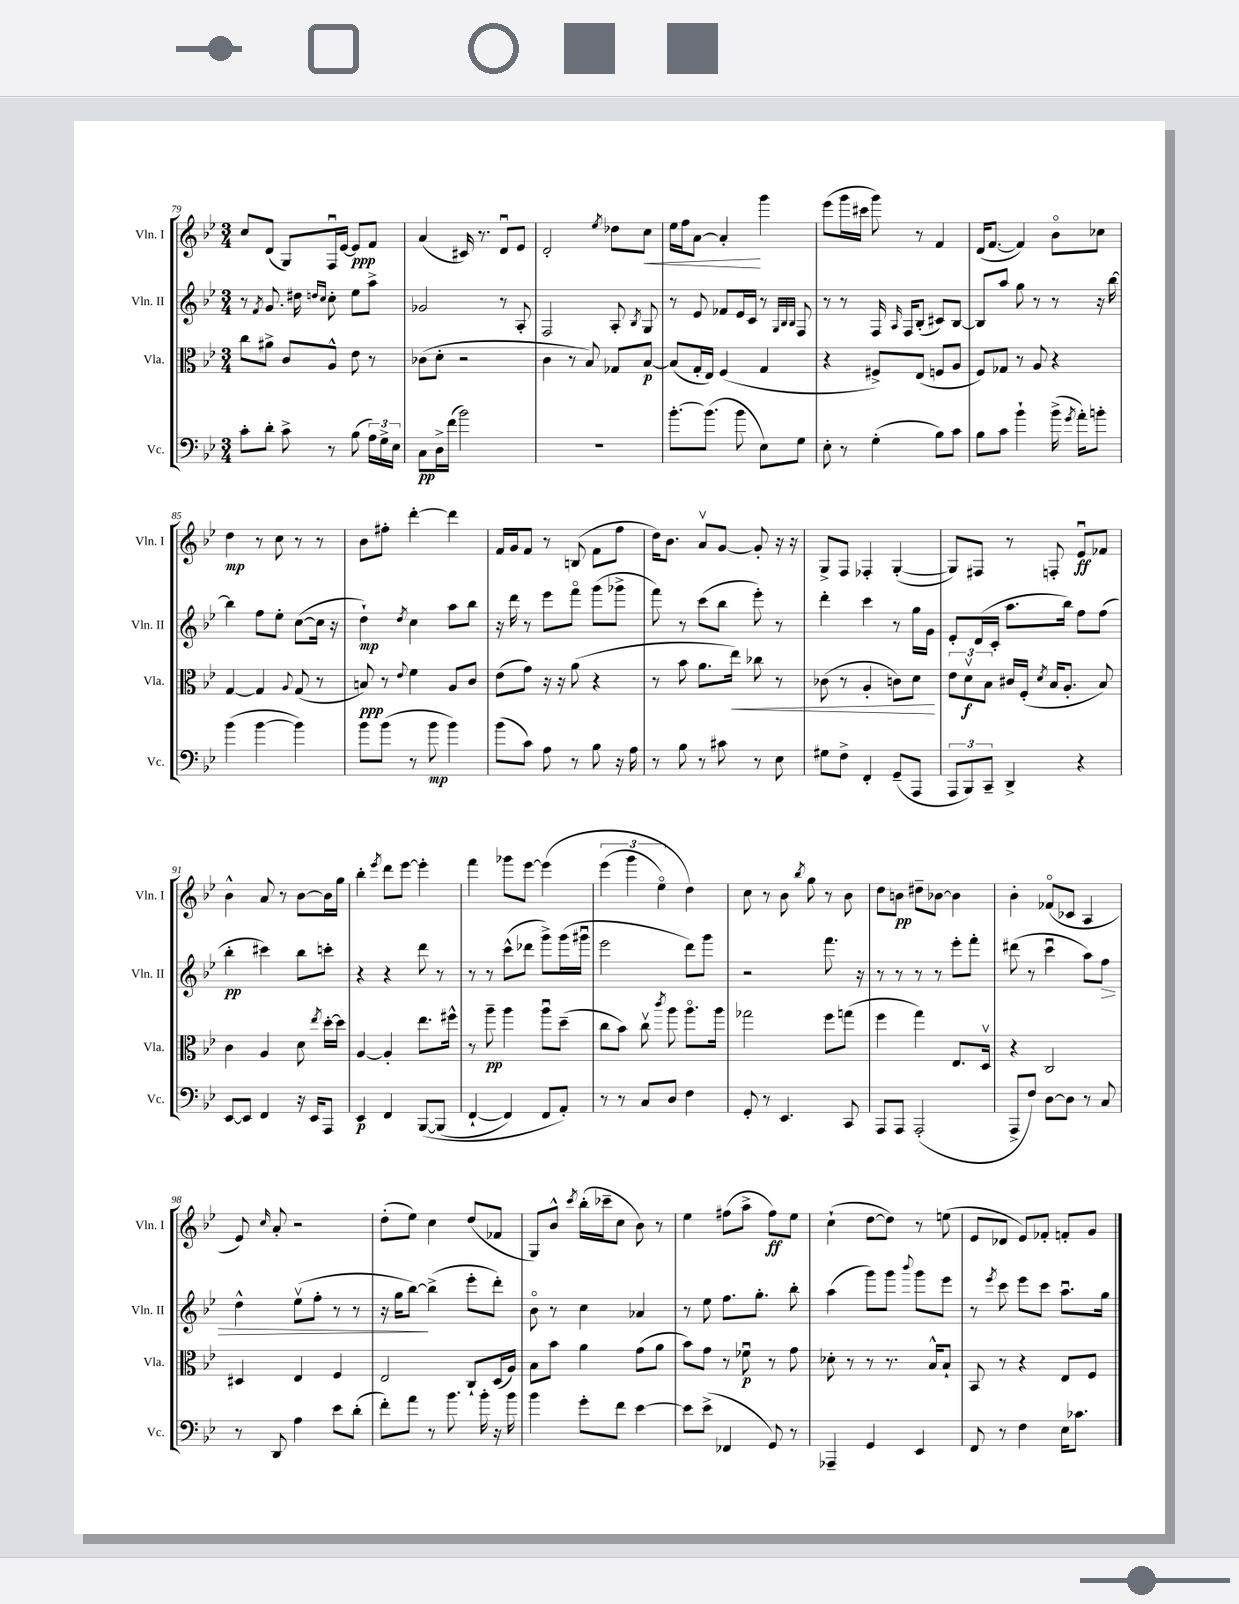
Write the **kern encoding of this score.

**kern	**kern	**kern	**kern
*staff4	*staff3	*staff2	*staff1
*clefF4	*clefC3	*clefG2	*clefG2
*k[b-e-]	*k[b-e-]	*k[b-e-]	*k[b-e-]
*M3/4	*M3/4	*M3/4	*M3/4
8c'	8cc	8r	8cc
.	.	8qf	.
8d'	8a#^	8.g	(8d
8c^	8c	.	8G)
.	.	16dd#	.
.	.	16qqdd	.
.	.	16qqcc	.
8r	8A^^	8cc'	16Fu
.	.	.	[16e-
(8B-	8e-	8ee-	8e-]
24A)	8r	8aa^	8f
24G^	.	.	.
24E-	.	.	.
=	=	=	=
8C	(8c-	2g-	(4a
16D^	8d'	.	.
(16f	.	.	.
2b-)	2r	.	16c#)
.	.	.	8.r
.	.	8r	8du
.	.	8A'	8e-
=	=	=	=
2.r	4c	2F	2d'
.	8r	.	.
.	8B-)	.	.
.	.	.	8qee-
.	8G-	8A'	8dd-
.	.	8qB-	.
.	[8B-	8G	8cc
=	=	=	=
[8.b-'	(8B-]	8r	16ee-
.	.	.	16ff
.	16G'	8e-	[8a
(8.b-]	16E-)	.	.
.	(4F	8f-	4a']
8b-	.	16e-	.
.	.	16c	.
8E-)	4G	8r	4ggg
.	.	32qqG	.
.	.	32qqB-	.
.	.	32qqB-	.
8G	.	8F	.
=	=	=	=
8E-'	4r	8r	(8eee-
8r	.	8r	16ggg
.	.	.	16ccc#
(4G'	8F#^)	16F	8ggg)
.	.	16qqA	.
.	.	16F	.
.	(8E-	(8B-'	8r
8B-)	8F	8c#)	4f
8c	8A	[8B-	.
=	=	=	=
8B-	8F)	8B-]	(16d
.	.	.	[8.f
8c	8G-	8aa	.
4b-`	8r	8gg	4f])
.	8A	8r	.
(16b-^	4r	8r	8b-o
8qg	.	.	.
16a')	.	.	.
8b'	.	16r	8cc-
.	.	[16bb-	.
=	=	=	=
(4b-	[4G	4bb-]	4dd
[4b-	4G]	8ff	8r
.	.	8ee-'	8cc
.	8qqA	.	.
4b-])	(8G	([8cc	8r
.	8r	16cc]	8r
.	.	16r	.
=	=	=	=
8b-	8B)	4dd`)	8b-
(8b-	8r	.	8ff#'
.	8qqe-	8qdd	.
8r	4f	4cc	[4ddd'
8b-	.	.	.
4b-)	8A	8aa	4ddd]
.	8c	8bb-	.
=	=	=	=
(8b-	(8e-	16r	16f
.	.	16ddd	16g
8c)	8g)	8r	8f
8A	16r	8eee-	8r
.	16r	.	.
8r	(8a	8fffo	(8B
8B-	4r	(8ggg	8f
16r	.	8ggg-^	8ff
16A	.	.	.
=	=	=	=
8r	8r	8fff)	16dd)
.	.	.	8.b-
8B-	8b-	8r	.
8r	8.a	(8ccc	8av
8c#	.	8bb-	[8g
.	16ee-)	.	.
8r	8cc-	8eee-')	8g']
8E-	8r	8r	16r
.	.	.	16r
=	=	=	=
8G#	(8c-	4ddd'	8G^
8F^	8r	.	8F
4FF'	4A'	4ccc	4F-'
(8GG~	8c)	8r	([4G'
8AAA	8d	16gg	.
.	.	16g	.
=	=	=	=
12AAA	12e-	8e-'	8G])
12BBB-)	12dv	.	.
.	.	(16d	8F#
12CC~	12B-	.	.
.	.	16c'	.
4DD^	16c#	8.aa	8r
.	(16F'	.	.
.	8qd	.	.
.	16B-	.	8F'
.	8.A'	16bb-)	.
4r	.	8ff	8e-u
.	8B-)	(8ff	8f-
=	=	=	=
[8EE-	4c	4bb-'	4b-^^
8EE-]	.	.	.
4FF	4A	4ccc#)	8a
.	.	.	8r
16r	8d	8bb-	[8b-
16EE-	.	.	.
.	8qee-	.	.
8AAA	[16dd'	8ccc'	16b-]
.	16dd]	.	16gg
=	=	=	=
4EE-	[4A	4r	4bb-'
.	.	.	8qeee-
4FF	4A']	4r	8ddd
.	.	.	[8eee-
&([8BBB-	8.ee-	8ddd	4eee-']
(8BBB-]	.	8r	.
.	16ff#^^	.	.
=	=	=	=
[4FF`	8r	8r	4fff
.	8aa~	8r	.
4FF])	4aa	(8ccc^^	8ggg-
.	.	8ddd-	[8eee-
8FF	8aau	8ggg^)	&(4eee-]
8AA'&)	(8dd~	(16ggg	.
.	.	16ggg#u	.
=	=	=	=
8r	8cc	2eee-	(6eee-
8r	8b-)	.	.
.	.	.	6ggg
8C	8ccv	.	.
.	.	.	6ee-o)
.	8qccc	.	.
8D	8aa	.	.
4F	8.aao	8ddd)	4dd&)
.	.	8ggg	.
.	16aa	.	.
=	=	=	=
8GG'	2gg-	2r	8cc
8r	.	.	8r
4.EE-	.	.	8b-
.	.	.	8qbb-
.	.	.	8gg
.	8ff	8.fff	8r
8CC	(8gg	.	8b-
.	.	16r	.
=	=	=	=
8AAA	4ff	8r	8dd
8AAA	.	8r	8b
(2AAA'	4gg)	8r	8dd#~
.	.	8r	[8b-
.	8.E-	8eee-'	4b-]
.	.	8fff'	.
.	16Dv	.	.
=	=	=	=
8AAA^	4r	(8ddd#	4b-'
8F)	.	8r	.
[8D	2C	4cccu	(8f-o
8D]	.	.	8c-
8r	.	8aa)	4A
8C	.	8ff	.
=	=	=	=
8r	4D#	4dd^^	8e-)
.	.	.	16qqcc
8DD	.	.	8a'
4A	4E-	(8ee-v	2r
.	.	8ff'	.
8e-	4F	8r	.
(8d'	.	8r	.
=	=	=	=
8f')	2E-	16r	(8dd'
.	.	16gg	.
8a	.	[8bb-)	8ee-)
8r	.	(4bb-^]	4cc
8.b-	.	.	.
.	8C`	8eee-'	(8dd
16b-'	.	.	.
16r	(16D	8ddd')	8f-
16b-	16A)	.	.
=	=	=	=
4b-	8B-	8b-o	8G)
.	8b-	8r	8b-^^
.	.	.	8qccc
8g'	4a	4cc	(16bb-'
.	.	.	16ccc-~
8f	.	.	8cc
[4e-	(8g	4a-	8b-)
.	8a	.	8r
=	=	=	=
8e-]	8b-)	8r	4ee-
(8e-^	8g	8ee-	.
4FF-	8r	8.ff	(8ff#
.	8f-u	.	8aa^
.	.	8.gg'	.
8GG)	8r	.	8ff#)
8r	8g	8bb-'	8ee-
=	=	=	=
4AAA-~	8d-'	(4aa	(4cc`
.	8r	.	.
4GG	8r	8ggg)	[8dd
.	8.r	8ggg	8dd])
.	.	8qqbbb-	.
4EE-	.	8ggg	8r
.	16B-^^	.	.
.	8B-`	8eee-	(8ee
=	=	=	=
8FF	8BB-	8r	8e-
.	.	8qeee-	.
8r	8r	8ccc	8d-
4F	4r	8eee-	8e-)
.	.	8ccc	8f-'
16E-	8E-	8.aau	8f'
8.c-	.	.	.
.	8F	.	8g
.	.	16gg	.
==	==	==	==
*-	*-	*-	*-
